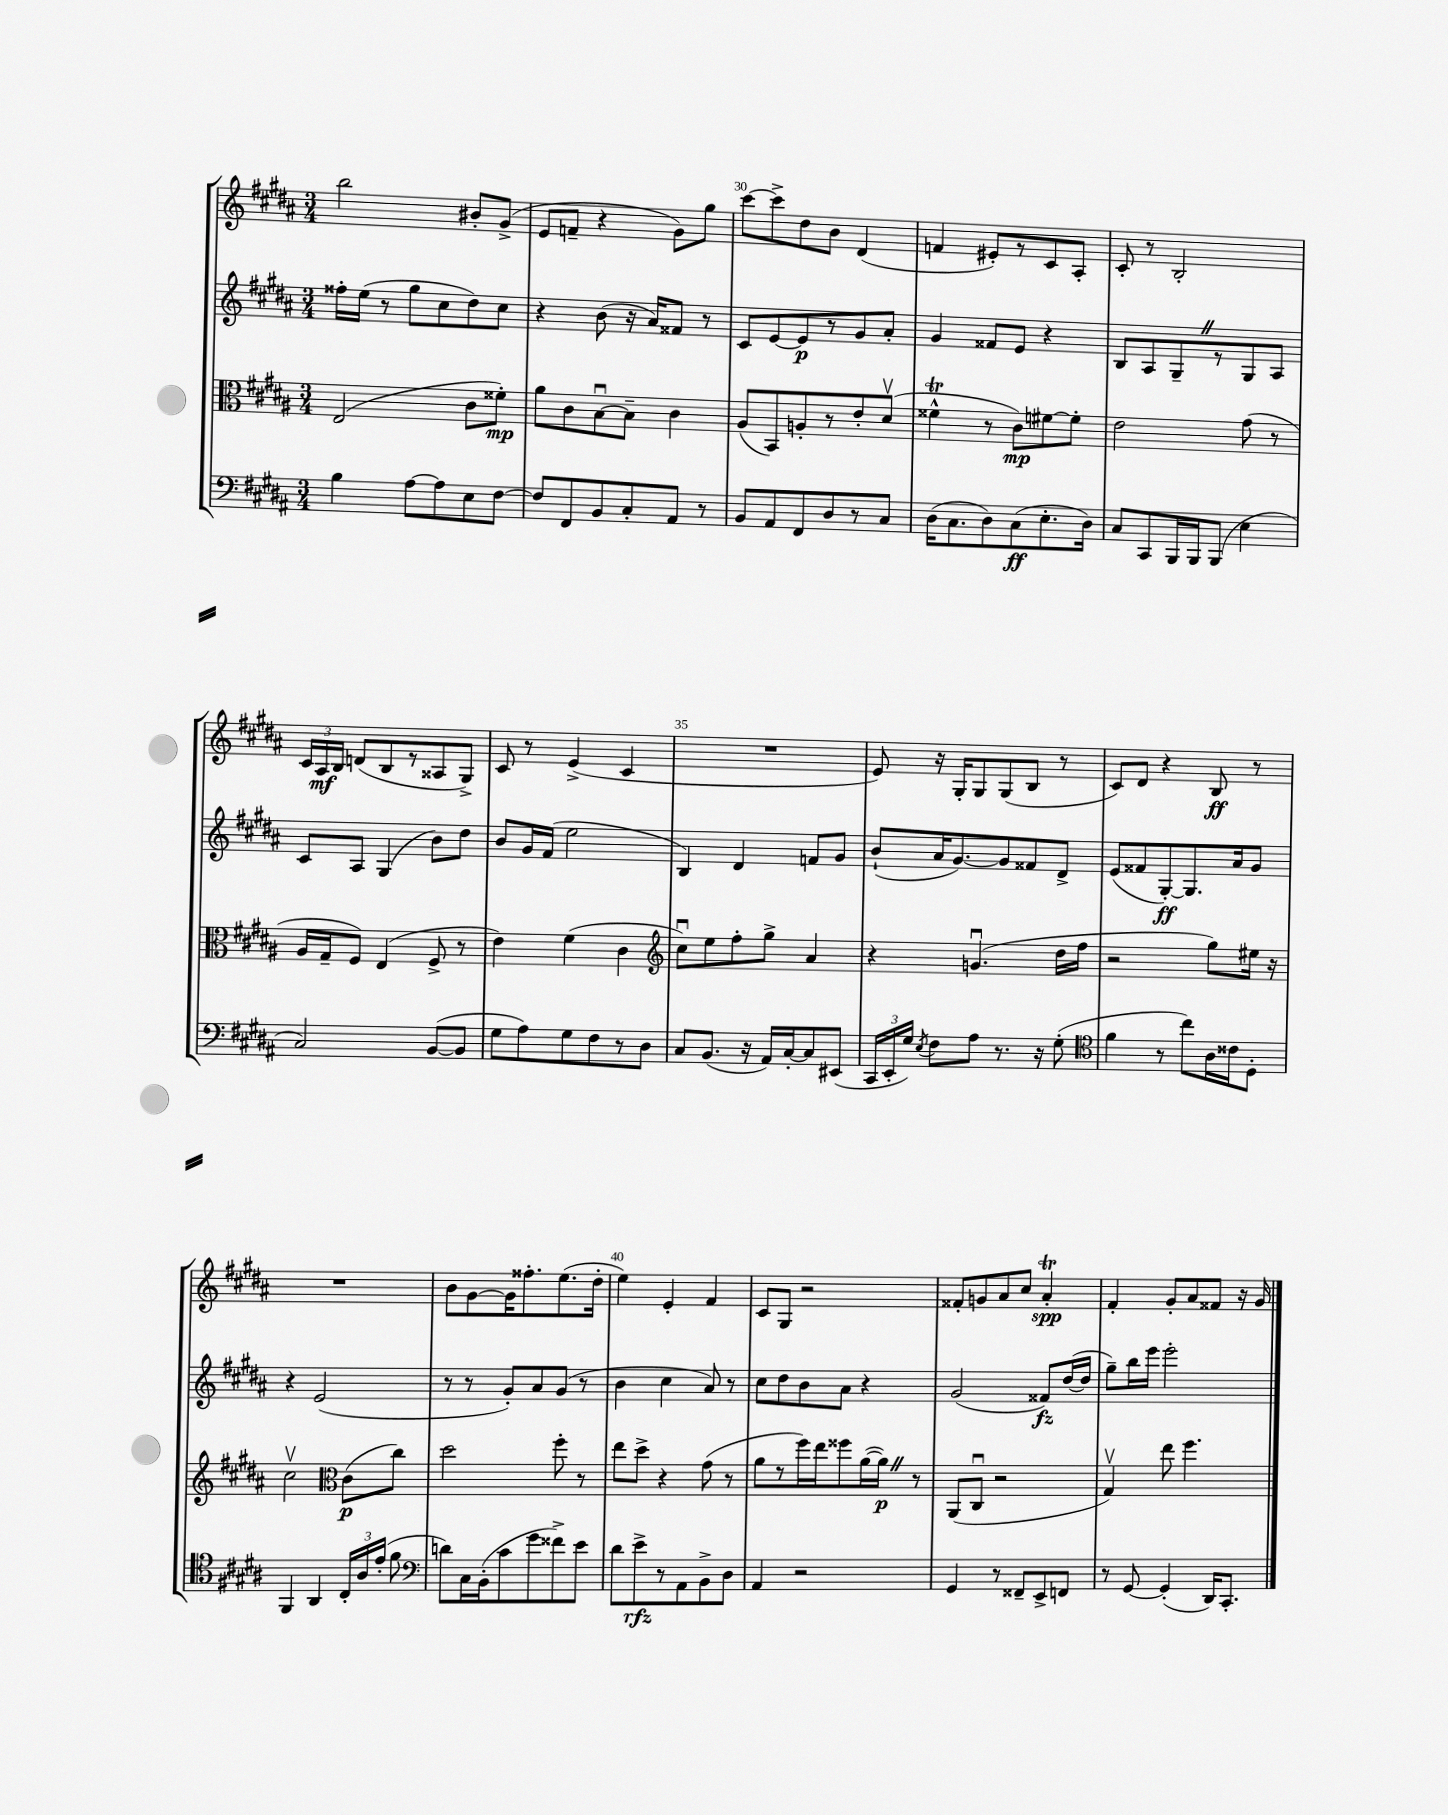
<<
\new StaffGroup <<
\new Staff = "s0" {
    \clef treble \key b \major \numericTimeSignature \time 3/4
    \autoBeamOff b''2 bis'8[-. gis'8]->( |
    e'8[ f'8]-- r4 gis'8[) gis''8] |
    cis'''8[~ cis'''8-> dis''8 b'8] dis'4( |
    f'4 eis'8[-.) r8 cis'8 ais8]-. |
    cis'8-. r8 b2-. |
    \tuplet 3/2 { cis'16[ ais16\mf b16] } d'8[( b8 r8 aisis8 gis8]->) |
    cis'8 r8 e'4->( cis'4 |
    R2. |
    e'8) r16 gis16[-. gis8 gis8( b8] r8 |
    cis'8[) dis'8] r4 b8\ff r8 |
    R2. |
    b'8[ gis'8~ gis'16 fisis''8.-. e''8.( dis''16]-. |
    e''4) e'4-. fis'4 |
    cis'8[ gis8] r2 |
    fisis'8[-. g'8 ais'8 cis''8] ais'4-.\trill\spp |
    fis'4-. gis'8[-. ais'8 fisis'8] r16 gis'16 \bar "|." |
}
\new Staff = "s1" {
    \clef treble \key b \major \numericTimeSignature \time 3/4
    \autoBeamOff fisis''16[-. e''16]( r8 gis''8[ cis''8 dis''8) cis''8] |
    r4 b'8( r16 ais'16[) fisis'8] r8 |
    cis'8[ e'8~ e'8\p r8 gis'8 ais'8]-. |
    gis'4 fisis'8[ e'8] r4 |
    b8[ ais8 gis8-- \once \override BreathingSign.text = \markup { \musicglyph "scripts.caesura.straight" } \breathe r8 gis8 ais8] |
    cis'8[ ais8] gis4( b'8[) dis''8] |
    b'8[ gis'16 fis'16]( e''2 |
    b4) dis'4 f'8[ gis'8] |
    b'8[-!( ais'16 gis'8.~) gis'8 fisis'8 dis'8]-> |
    e'8[( fisis'8 gis8~-.\ff) gis8. ais'16 gis'8] |
    r4 e'2( |
    r8 r8 gis'8[-.) ais'8 gis'8]( r8 |
    b'4 cis''4 ais'8) r8 |
    cis''8[ dis''8 b'8 ais'8] r4 |
    gis'2( fisis'8[\fz) dis''16~( dis''16] |
    gis''8[--) b''16 e'''16] e'''2-. \bar "|." |
}
\new Staff = "s2" {
    \clef alto \key b \major \numericTimeSignature \time 3/4
    \autoBeamOff e2( cis'8[ fisis'8]-.\mp) |
    ais'8[ cis'8 b8~\downbow b8]-- cis'4 |
    ais8[( b,8) a8-. r8 e'8-. dis'8]\upbow( |
    fisis'4-^\trill r8 cis'8[\mp) fis'8~ fis'8]-. |
    e'2 gis'8( r8 |
    ais16[ gis16-- fis8]) e4( fis8-> r8 |
    e'4) fis'4( cis'4 |
    \clef treble cis''8[\downbow) e''8 fis''8-. gis''8]-> ais'4 |
    r4 g'4.\downbow( dis''16[ fis''16] |
    r2 gis''8[) eis''16] r16 |
    cis''2\upbow \clef alto cis'8[\p( cis''8]) |
    dis''2 fis''8-. r8 |
    e''8[ dis''8]-> r4 gis'8( r8 |
    ais'8[ r8 fis''16) e''16 fisis''8 ais'16~( ais'16]\p) \once \override BreathingSign.text = \markup { \musicglyph "scripts.caesura.straight" } \breathe r8 |
    ais,8[( cis8]\downbow r2 |
    gis4\upbow) e''8 fis''4. \bar "|." |
}
\new Staff = "s3" {
    \clef bass \key b \major \numericTimeSignature \time 3/4
    \autoBeamOff b4 ais8[~ ais8 e8 fis8]~ |
    fis8[ fis,8 b,8 cis8-. ais,8] r8 |
    b,8[ ais,8 fis,8 dis8 r8 cis8] |
    dis16[( cis8. dis8) cis8\ff( e8.-. dis16]) |
    cis8[ cis,8 b,,16 b,,16 b,,8]( e4 |
    cis2) b,8[~( b,8] |
    gis8[ ais8) gis8 fis8 r8 dis8] |
    cis8[ b,8.]( r16 ais,16[) cis16~-. cis8 eis,8]( |
    \tuplet 3/2 { cis,16[ e,16-. gis16]) } \acciaccatura { e8 } fis8[ ais8] r8. r16 gis8-.( |
    \clef tenor fis'4 r8 cis''8[) ais16 cisis'16 dis8]-. |
    fis,4 ais,4 \tuplet 3/2 { cis16[-. ais16 e'16]-.( } fis'8 |
    \clef bass d'8[) cis16 b,16-.( cis'8 gis'8 fisis'8->) e'8] |
    dis'8[ e'8->\rfz r8 ais,8 b,8-> dis8] |
    ais,4 r2 |
    gis,4 r8 fisis,8[-- e,8-> f,8] |
    r8 gis,8~ gis,4-.( dis,16[) cis,8.]-. \bar "|." |
}
>>
>>
\layout { \context { \Score currentBarNumber = #28 \override BarNumber.break-visibility = ##(#f #t #t) barNumberVisibility = #(every-nth-bar-number-visible 5) } }
